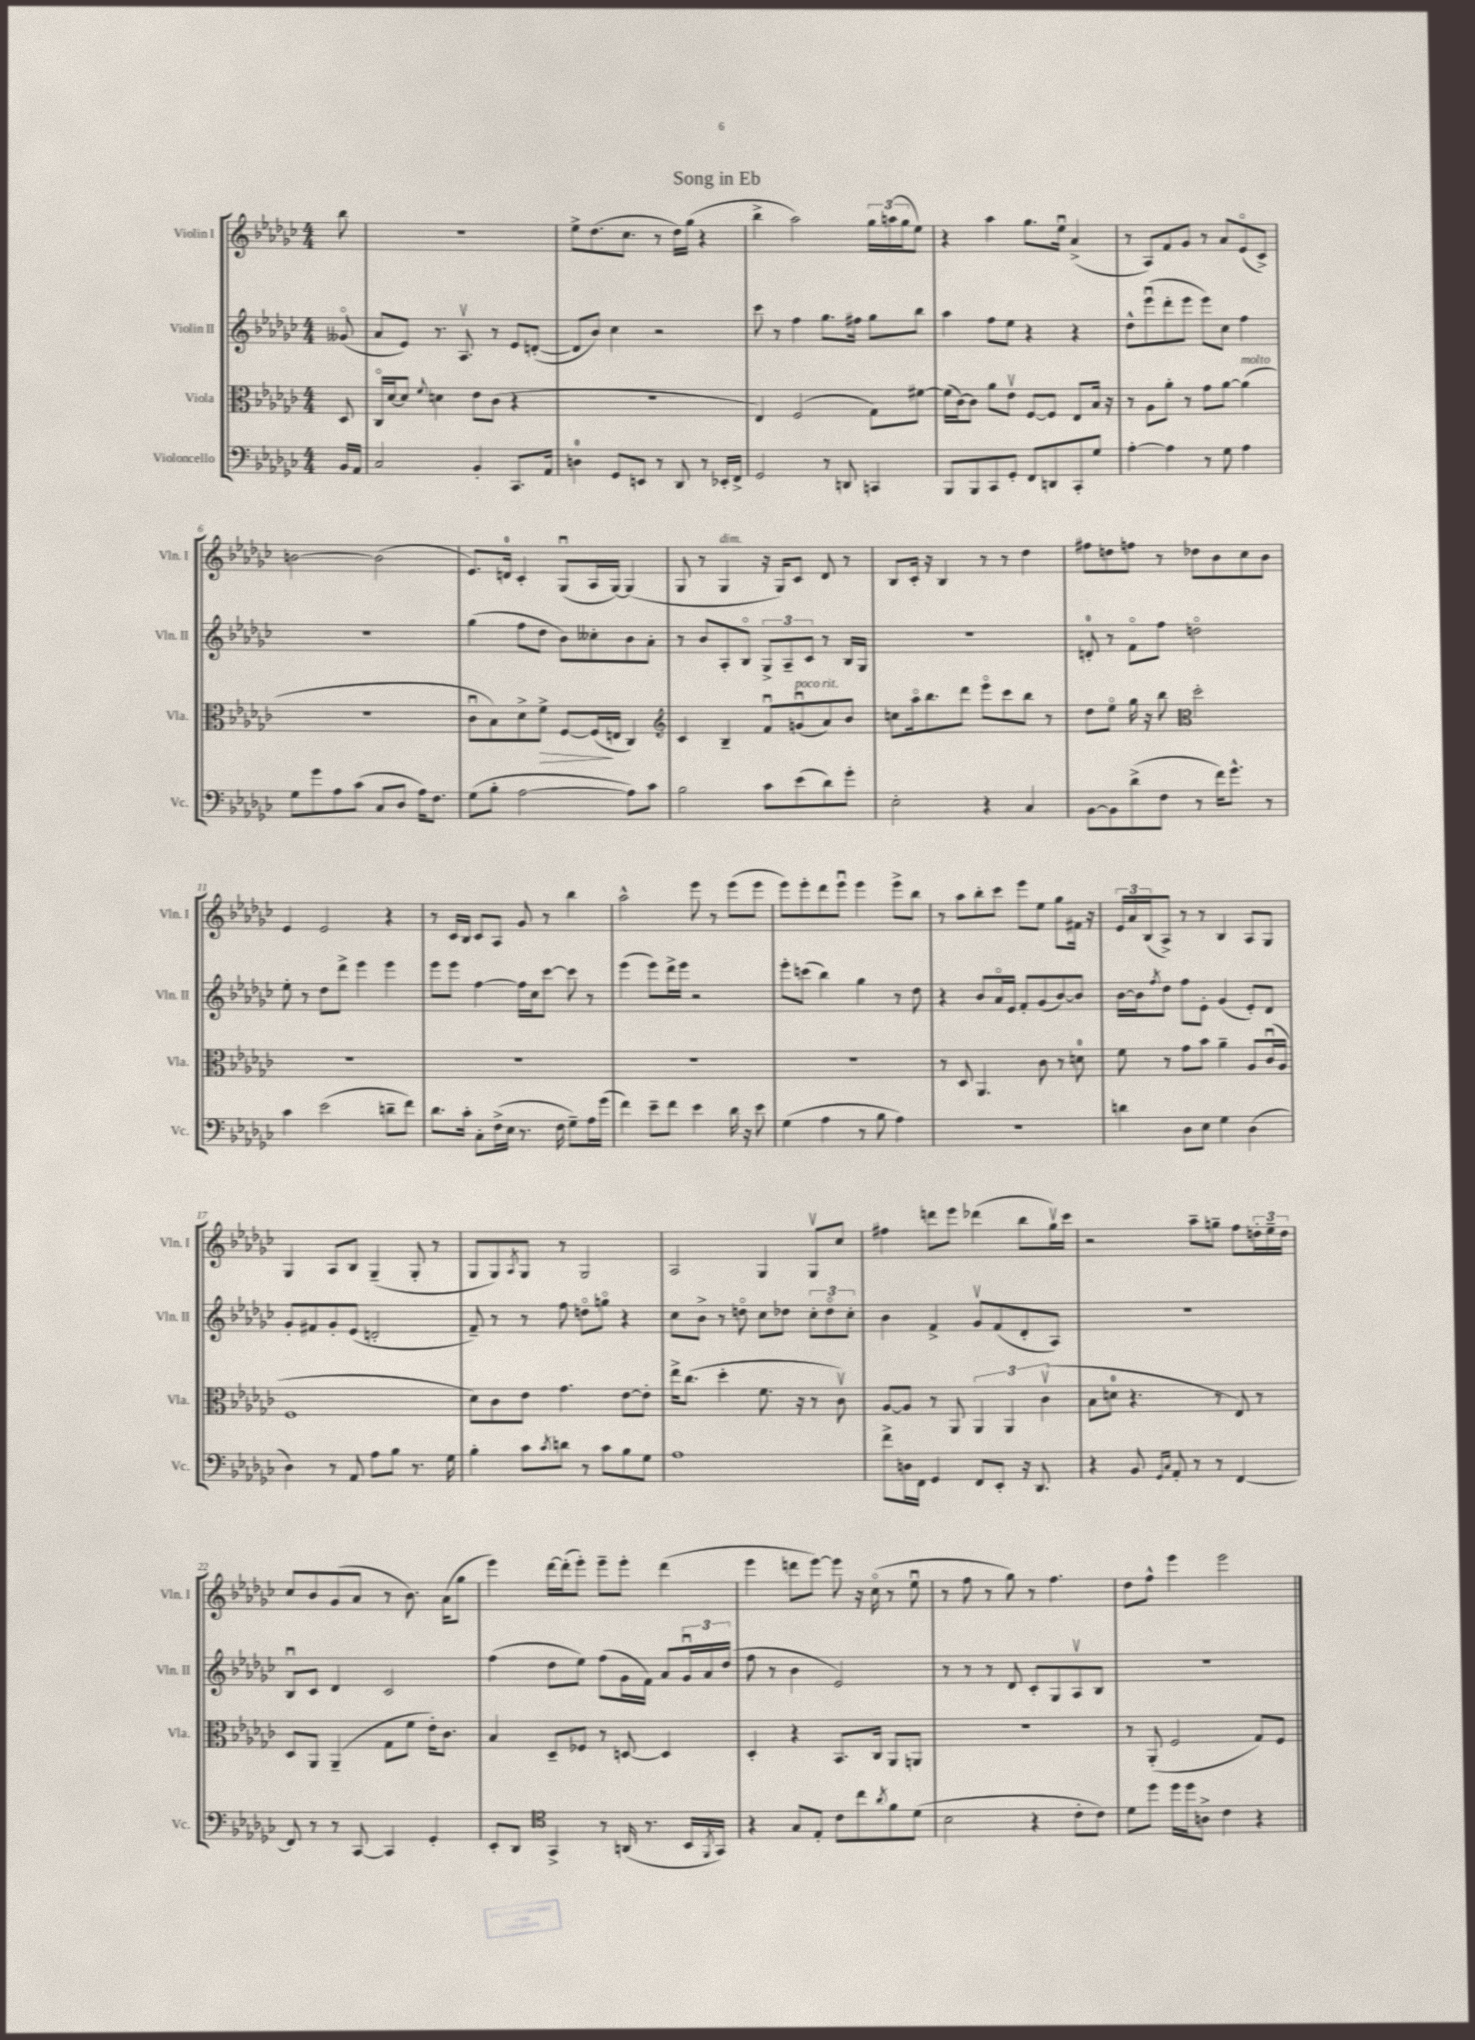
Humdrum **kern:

**kern	**kern	**dynam	**kern	**kern
*part4	*part3	*part3	*part2	*part1
*staff4	*staff3	*staff3	*staff2	*staff1
*I"Violoncello	*I"Viola	*	*I"Violin II	*I"Violin I
*I'Vc.	*I'Vla.	*	*I'Vln. II	*I'Vln. I
*clefF4	*clefC3	*	*clefG2	*clefG2
*k[b-e-a-d-g-c-]	*k[b-e-a-d-g-c-]	*	*k[b-e-a-d-g-c-]	*k[b-e-a-d-g-c-]
*M4/4	*M4/4	*	*M4/4	*M4/4
=	=	=	=	=
16BB-/LL	8D-/	.	(8g--X/	8bb-\
16AA-/JJ	.	.	.	.
=1	=1	=1	=1	=1
2C-/	16C-/LL	.	8a-/L	1r
.	[16d-/J	.	.	.
.	8d-/J]	.	8e-/J)	.
.	8qqf/	.	.	.
.	4dn\	.	8.r	.
.	.	.	8.A-v/	.
4BB-'/	8e-\L	.	.	.
.	(8c-\J	.	8r	.
8.CC-/L	4r	.	8e-/L	.
.	.	.	([8dn'/J	.
16AA-/Jk	.	.	.	.
=2	=2	=2	=2	=2
4Dn\	1r	.	8d/L]	8ee-^\L
.	.	.	8b-/J)	(8.dd-\
8GG-/L	.	.	4cc-\	.
.	.	.	.	8.cc-\J
8EEn/J	.	.	.	.
8r	.	.	2r	8r
8DD-/	.	.	.	16dd-\LL)
.	.	.	.	(16gg-\JJ
8r	.	.	.	4r
16EE-X'/LL	.	.	.	.
16FF^/JJ	.	.	.	.
=3	=3	=3	=3	=3
2GG-/	4E-/)	.	8ccc-\	4bb-^\
.	.	.	8r	.
.	(2F/	.	4ff\	2aa-\)
8r	.	.	8.gg-\L	.
8DDn/	.	.	.	.
.	.	.	16ff#X\Jk	.
4CCn/	8G-\L)	.	8gg-\L	24gg-\LL
.	.	.	.	(24aan\
.	.	.	.	24gg-\J
.	[8f#X\J	.	8bb-\J	8ee-\J)
=4	=4	=4	=4	=4
8BBB-/L	(16f#\LL]	.	4aa-\	4r
.	[16c-\J)	.	.	.
8BBB-/	8c-\J]	.	.	.
8CC-/	8a-\L	.	8ff\L	4aa-\
8GG-'/J	8e-v\J	.	8ee-\J	.
8FF/L	[8F/L	.	4r	8.gg-\L
8DDn/	8F/J]	.	.	.
.	.	.	.	16ee-u\Jk
8CC-'/	8E-/L	.	4r	(4a-^/
8G-/J	16B-/Jk	.	.	.
.	16r	.	.	.
=5	=5	=5	=5	=5
[4A-'\	8r	.	8dd-^^\L	8r
.	8A-\L	.	(8eee-u\	8A-/L)
4A-\]	8a-'\J	.	8ddd-'\	8f/
.	8r	.	8eee-\J	8g-/J
8r	8g-\L	.	8eee-\L)	8r
8G-\	[8a-\J	.	8cc-\J	8a-/L
!	!LO:TX:a:i:t=molto	!	!	!
4A-\	(4a-\]	.	4ff\	(8e-/
.	.	.	.	8c-^/J)
!!LO:LB:g=z
=6	=6	=6	=6	=6
8G-\L	1r	.	1r	[2bn\
8g-\	.	.	.	.
8A-\	.	.	.	.
(8c-\J	.	.	.	.
8C-/L	.	.	.	(2b\]
8D-/J	.	.	.	.
16A-\KL)	.	.	.	.
8.F\J	.	.	.	.
=7	=7	=7	=7	=7
(8G-\L	8c-u\L	.	(4gg-\	8.e-/L)
8B-'\J	8B-\)	.	.	.
.	.	.	.	16dn/Jk
[2A-\	8d-^\	.	8ff\L	4c-'/
!	!	!LO:HP:b	!	!
.	8f^\J	>	8dd-\J	.
.	[8F/L	.	8b-\L)	(8G-u/L
.	(16F/L]	.	8cc--X'\	16A-/L
.	16En/JJ	]	.	[16G-/JJ)
8A-\L])	4C-/)	.	8b-\	(4G-/]
8c-\J	.	.	8a-'\J	.
=8	=8	=8	=8	=8
*	*clefG2	*	*	*
2B-\	4c-/	.	8r	8G-/
.	.	.	8b-/L	8r
!	!	!	!	!LO:TX:a:i:t=dim.
.	4B-~/	.	8A-'/	4G-/
.	.	.	8B-/J	.
8c-\L	8fu/L	.	12G-^/L	16r
.	.	.	.	16G-/KL)
.	.	.	12A-~/	.
!	!LO:TX:a:i:t=poco rit.	!	!	!
(8e-\	(8gnu/	.	.	8c-/J
.	.	.	12c-/J	.
8d-\)	8a-/)	.	8r	8d-/
8g-'\J	8b-/J	.	16B-/LL	8r
.	.	.	16G-/JJ	.
=9	=9	=9	=9	=9
2E-'\	8ccn\L	.	1r	8B-/L
.	16aa-\k	.	.	16c-'/Jk
.	8.bb-\	.	.	16r
.	.	.	.	4B-/
.	8ddd-\J	.	.	.
4r	8eee-\L	.	.	8r
.	8ccc-\	.	.	8r
4C-/	8bb-\J	.	.	4dd-\
.	8r	.	.	.
=10	=10	=10	=10	=10
[8BB-\L	8dd-\L	.	8dn'/	8ff#X\L
8BB-\]	8ee-\J	.	8r	8ddn\
(8d-^\	16gg-\	.	8f\L	8ffn\J
.	16r	.	.	.
8F\J	8bb-\	.	8ff\J	8r
*	*clefC3	*	*	*
8r	2dd-'\	.	2ddn\	8dd-X\L
16f\KL)	.	.	.	8b-\
8.g-^^\J	.	.	.	.
.	.	.	.	8cc-\
8r	.	.	.	8b-\J
!!LO:LB:g=z
=11	=11	=11	=11	=11
4c-\	1r	.	8ee-'\	4e-/
.	.	.	8r	.
(2e-\	.	.	8dd-\L	2e-/
.	.	.	8ddd-^\J	.
.	.	.	4eee-\	.
8dn~\L	.	.	4eee-\	4r
8f\J)	.	.	.	.
=12	=12	=12	=12	=12
8.d-\L	1r	.	8eee-\L	8r
.	.	.	8eee-\J	16c-/LL
16c-'\Jk	.	.	.	16B-/JJ
8C-'\L	.	.	[4ff\	8c-/L
(16F^\L	.	.	.	8A-/J
16E-\JJ	.	.	.	.
8.r	.	.	16ff\LL]	8g-/
.	.	.	16cc-\J	.
.	.	.	[8ccc-\J	8r
16F\	.	.	.	.
8G-~\L)	.	.	8ccc-\]	4bb-\
16A-\L	.	.	8r	.
(16g-\JJ	.	.	.	.
=13	=13	=13	=13	=13
4f\)	1r	.	(4eee-\	2aa-^^\
8e-~\L	.	.	8eee-\L)	.
8f\J	.	.	16ddd-^\L	.
.	.	.	16eee-\JJ	.
4e-\	.	.	2r	8eee-\
.	.	.	.	8r
16d-\	.	.	.	(8eee-\L
16r	.	.	.	.
8e-\	.	.	.	8eee-\J
=14	=14	=14	=14	=14
(4G-\	1r	.	8eee-'\L	8eee-\L)
.	.	.	(8cccn\J	8eee-'\
4A-\	.	.	4bb-\)	8ddd-\
.	.	.	.	8eee-u\J
8r	.	.	4gg-\	4eee-\
8B-\	.	.	.	.
4A-\)	.	.	8r	8eee-^\L
.	.	.	8dd-\	8bb-\J
=15	=15	=15	=15	=15
1r	8r	.	4r	8r
.	8D-/	.	.	8aa-\L
.	4.AA-/	.	8b-/L	8bb-'\
.	.	.	16a-/L	8ccc-\J
.	.	.	16e-/JJ	.
.	.	.	8f'/L	8eee-\L
.	8c-\	.	(8g-/	8ee-\J
.	8r	.	[8b-/)	8gg-\L
.	8dn\	.	8b-/J]	16f#X\Jk
.	.	.	.	16r
=16	=16	=16	=16	=16
4dn\	8f\	.	[16b-\LL	24e-/LL
.	.	.	.	24a-/
.	.	.	16b-\J]	.
.	.	.	.	(24B-/J
.	.	.	8qff/	.
.	8r	.	8dd-\J	8A-^/J)
8D-\L	8g-\L	.	8ff\L	8r
8E-\J	8b-\J	.	8e-'\J	8r
4G-\	4a-~\	.	(4g-/	4B-/
(4D-\	8A-/L	.	8e-'/L)	8A-/L
.	(16c-u/L	.	8d-/J	8G-/J
.	16A-/JJ	.	.	.
!!LO:LB:g=z
=17	=17	=17	=17	=17
4D-\)	1F	.	8g-'/L	4G-/
.	.	.	8f#X/	.
8r	.	.	8g-'/	8A-/L
8AA-/	.	.	(8e-/J	8B-/J
8A-\L	.	.	2dn'/	(4G-~/
8B-\J	.	.	.	.
8.r	.	.	.	8G-'/
.	.	.	.	8r
16G-\	.	.	.	.
=18	=18	=18	=18	=18
4B-'\	8d-\L)	.	8f~/)	8G-/L
.	8c-\	.	8r	8G-/)
.	.	.	.	8qA-/
8c-\L	8e-\J	.	8r	8G-/J
8qc-/	.	.	.	.
8dn\J	4.g-\	.	8ff\	8r
8r	.	.	8ddn\L	2G-/
8c-\L	.	.	8ggn\J	.
8B-\	[8e-\L	.	4r	.
8G-\J	8e-'\J]	.	.	.
=19	=19	=19	=19	=19
1A-	16ee-^\KL	.	8cc-\L	2A-/
.	(8.cc-\J	.	.	.
.	.	.	8b-^\J	.
.	4dd-'\	.	8r	.
.	.	.	8ddn\	.
.	8.f\	.	8cc-\L	4G-/
.	.	.	8dd-X\J	.
.	16r	.	.	.
.	8r	.	12cc-'\L	8G-v/L
.	.	.	12dd-\	.
.	8c-v\)	.	.	8cc-/J
.	.	.	12cc-'\J	.
=20	=20	=20	=20	=20
8f^\L	[8A-/L	.	4b-\	4ff#X\
16Dn\L	8A-/J]	.	.	.
16FF\JJ	.	.	.	.
4GG-/	8r	.	4f^/	8dddn\L
.	8AA-/	.	.	8eee-\J
8FF/L	6AA-/	.	8g-v/L	(4ddd-X\
8EE-'/J	.	.	(8f/	.
.	6AA-/	.	.	.
16r	.	.	8d-'/	8bb-\L
8.DD-/	.	.	.	.
.	(6c-v\	.	.	.
.	.	.	8A-/J)	16gg-v\L)
.	.	.	.	16ccc-\JJ
=21	=21	=21	=21	=21
4r	8B-\L	.	1r	2r
.	8dn\J	.	.	.
8BB-/	4.r	.	.	.
16qqGG-/LL	.	.	.	.
16qqC-/JJ	.	.	.	.
8AA-'/	.	.	.	.
8r	.	.	.	8aa-~\L
8r	8r	.	.	8ggn~\J
[4FF/	8E-/)	.	.	8ff\L
.	8r	.	.	24ddn'\L
.	.	.	.	24ee-~\
.	.	.	.	24dd\JJ
!!LO:LB:g=z
=22	=22	=22	=22	=22
8FF/]	8D-/L	.	8B-u/L	8cc-/L
8r	8AA-/J	.	8c-/J	8b-/
8r	(4AA-~/	.	4d-/	(8g-/
[8CC-/	.	.	.	8a-/J
4CC-/]	8G-\L	.	2c-/	8r
.	8f\J	.	.	8.b-\)
4GG-'/	16e-'\KL)	.	.	.
.	8.c-\J	.	.	(16a-\KL
.	.	.	.	8gg-\J
=23	=23	=23	=23	=23
8EE-'/L	4B-/	.	(4ff\	4eee-\)
8DD-/J	.	.	.	.
*clefC4	*	*	*	*
4GG-^/	8D-~/L	.	8dd-\L	[16ddd-\LL
.	.	.	.	(16ddd-'\J]
.	8F-X/J	.	8ee-\J)	8eee-'\J)
8r	8r	.	(8ff\L	8eee-~\L
(16AAn/	[8Dn/	.	16g-\L	8eee-'\J
8.r	.	.	16f\JJ)	.
.	4D/]	.	8a-/L	(4ddd-\
16BB-/LL	.	.	24g-u/L	.
.	.	.	24a-/	.
8qFF/	.	.	.	.
16GG-/JJ)	.	.	.	.
.	.	.	(24dd-/JJ	.
=24	=24	=24	=24	=24
4r	4D-'/	.	8ff\	4eee-\
.	.	.	8r	.
8G-/L	4r	.	4b-\	8dddn\L
8E-'/J	.	.	.	[8eee-\J)
8c-\L	8.BB-/L	.	2e-/)	8eee-\]
8cc-\	.	.	.	16r
.	16C-/Jk	.	.	(16cc-\
8qa-/	.	.	.	.
8f\	8AA-/L	.	.	8r
(8d-\J	8AAn/J	.	.	8ee-u\
=25	=25	=25	=25	=25
2B-\	1r	.	8r	8r
.	.	.	8r	8ff\
.	.	.	8r	8r
.	.	.	8d-/	8gg-\)
4r	.	.	8c-'/L	8r
.	.	.	8G-/	4.ff\
8c-'\L	.	.	8A-v/	.
8c-\J)	.	.	8B-/J	.
=26	=26	=26	=26	=26
8d-\L	8r	.	1r	8dd-\L
8dd-\J	(8AA-'/	.	.	8ff^^\J
16dd-\LL	2F/	.	.	4eee-\
16dd-\J	.	.	.	.
8An^\J	.	.	.	.
4c-\	.	.	.	2eee-\
4r	8G-/L)	.	.	.
.	8F/J	.	.	.
==	==	==	==	==
*-	*-	*-	*-	*-
